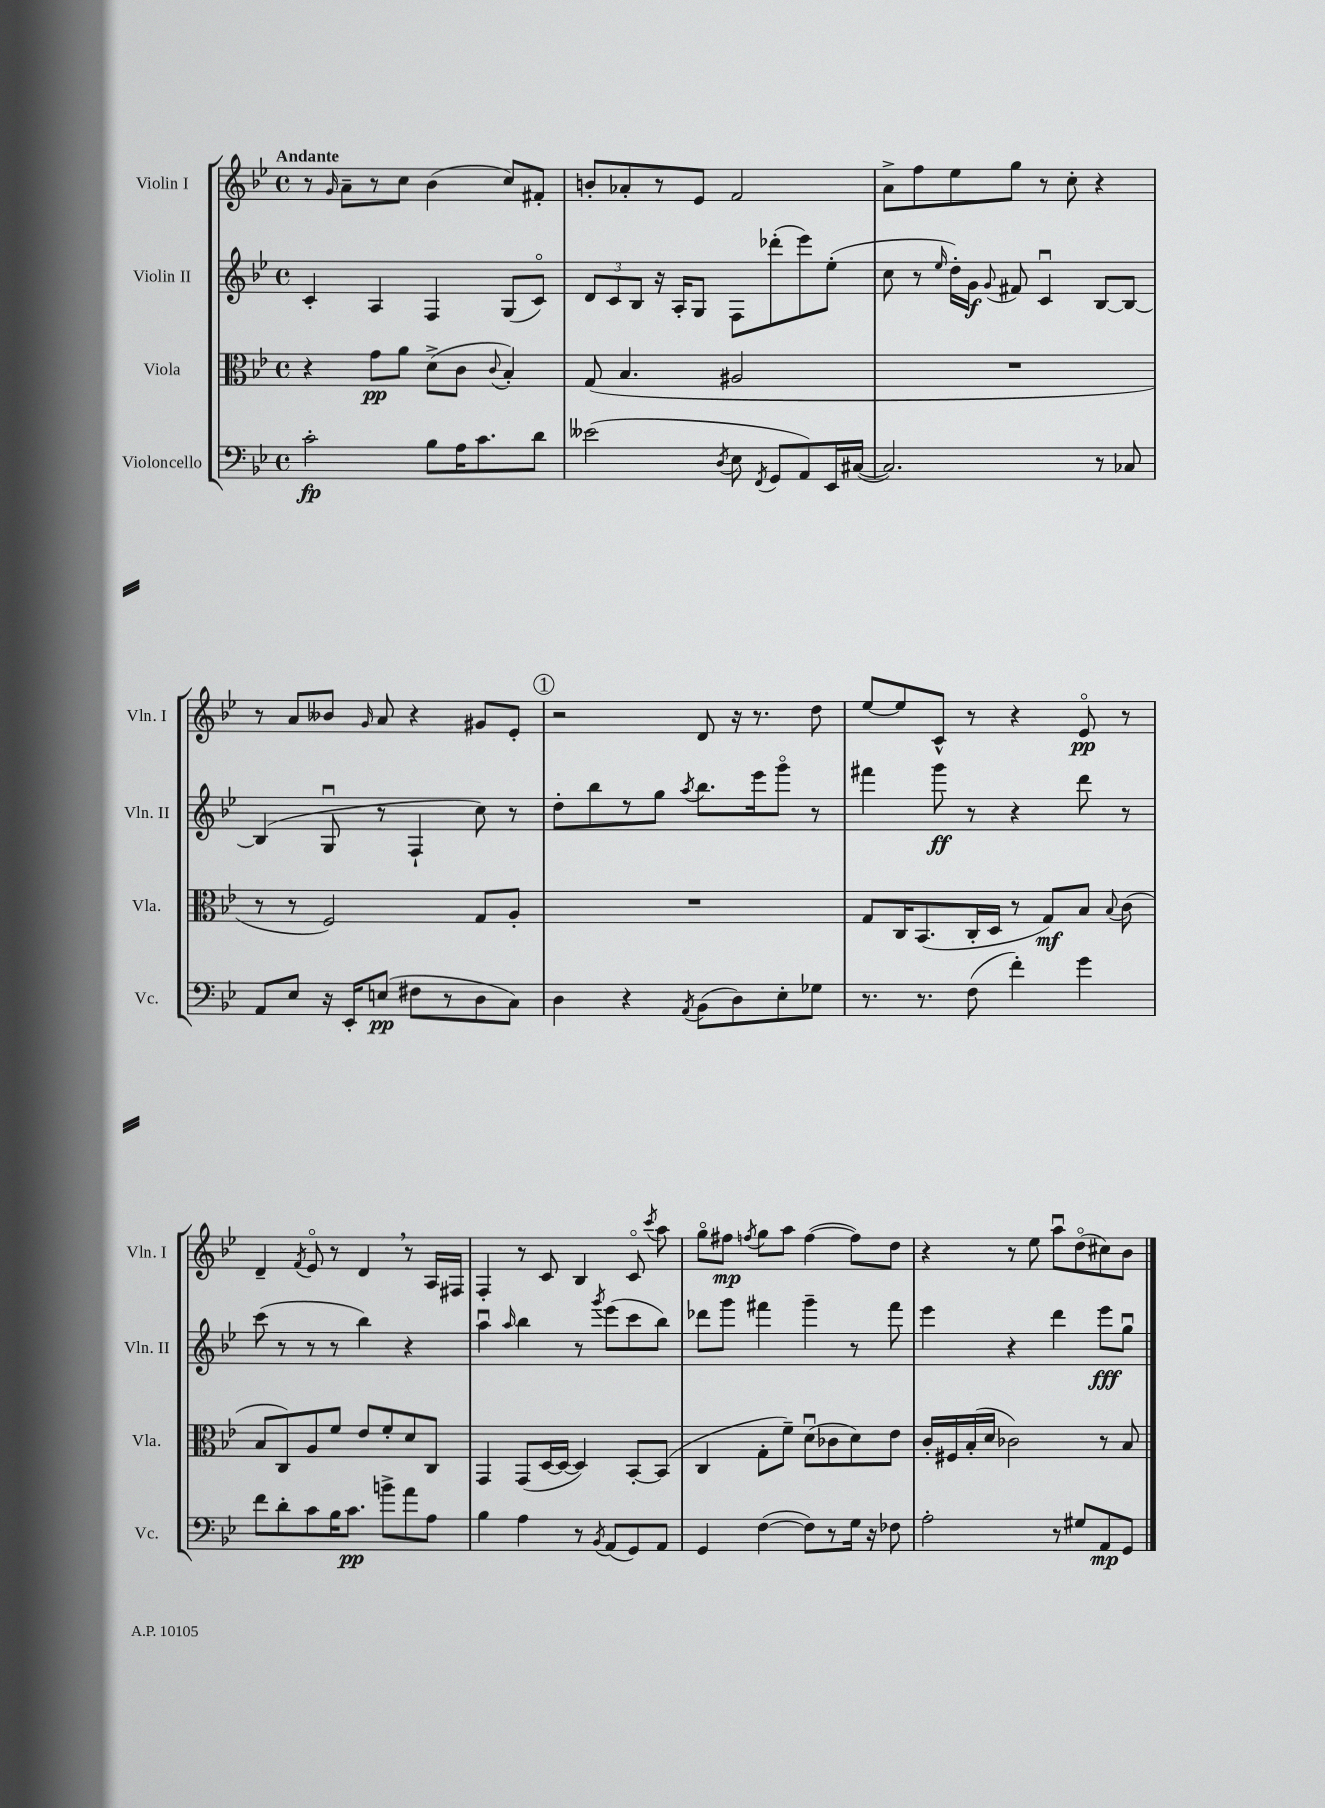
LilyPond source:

<<
\new StaffGroup <<
\new Staff = "s0" \with { instrumentName = "Violin I" shortInstrumentName = "Vln. I" } {
    \clef treble \key bes \major \defaultTimeSignature \time 4/4 \tempo "Andante"
    \autoBeamOff r8 \grace { g'16 } a'8[-- r8 c''8] bes'4( c''8[) fis'8]-. |
    b'8[-. aes'8-. r8 ees'8] f'2 |
    a'8[-> f''8 ees''8 g''8] r8 c''8-. r4 |
    r8 a'8[ beses'8] \grace { g'16 } a'8 r4 gis'8[ ees'8]-. |
    \mark \markup { \circle "1" } r2 d'8 r16 r8. d''8 |
    ees''8[~ ees''8 c'8]-^ r8 r4 ees'8\flageolet\pp r8 |
    d'4-- \acciaccatura { f'8 } ees'8\flageolet r8 d'4 \breathe r8 a16[ fis16] |
    f4-. r8 c'8 bes4 c'8\flageolet \acciaccatura { c'''8 } a''8 |
    g''8[\flageolet fis''8]\mp \acciaccatura { f''8 } g''8[ a''8] f''4~( f''8[) d''8] |
    r4 r8 ees''8 a''8[\downbow d''8\flageolet( cis''8) bes'8] \bar "|." |
}
\new Staff = "s1" \with { instrumentName = "Violin II" shortInstrumentName = "Vln. II" } {
    \clef treble \key bes \major \defaultTimeSignature \time 4/4
    \autoBeamOff c'4-. a4 f4 g8[( c'8]\flageolet) |
    \tuplet 3/2 { d'8[ c'8 bes8] } r16 a16[-. g8] f8[ des'''8-.( ees'''8) ees''8]-.( |
    c''8 r8 \grace { ees''16 } d''16[-.) g'16]\f \appoggiatura { g'8 } fis'8 c'4\downbow bes8[~ bes8]~ |
    bes4( g8\downbow r8 f4-! c''8) r8 |
    \mark \markup { \circle "1" } d''8[-. bes''8 r8 g''8] \acciaccatura { a''8 } bes''8.[ ees'''16 g'''8]\flageolet r8 |
    fis'''4 g'''8\ff r8 r4 d'''8 r8 |
    c'''8( r8 r8 r8 bes''4) r4 |
    a''4\downbow \grace { a''16 } bes''4 r8 \acciaccatura { g'''8 } ees'''8[( c'''8 bes''8]) |
    des'''8[ g'''8] fis'''4 g'''4-- r8 fis'''8 |
    ees'''4 r4 d'''4 ees'''8[\fff g''8]\downbow \bar "|." |
}
\new Staff = "s2" \with { instrumentName = "Viola" shortInstrumentName = "Vla." } {
    \clef alto \key bes \major \defaultTimeSignature \time 4/4
    \autoBeamOff r4 g'8[\pp a'8] d'8[->( c'8] \appoggiatura { c'8 } bes4-.) |
    g8( bes4. ais2 |
    R1 |
    r8 r8 f2) g8[ a8]-. |
    \mark \markup { \circle "1" } R1 |
    g8[ c16 bes,8.( c16-. d16] r8 g8[\mf) bes8] \appoggiatura { bes8 } c'8( |
    bes8[ c8) a8 f'8] ees'8[ f'8-. d'8 c8] |
    g,4 g,8[( d16~ d16]~ d4) bes,8[~-. bes,8]( |
    c4 g8[-. f'8]--) d'8[\downbow( ces'8 d'8) ees'8] |
    c'16[-. fis16 bes16-.( d'16] ces'2) r8 bes8 \bar "|." |
}
\new Staff = "s3" \with { instrumentName = "Violoncello" shortInstrumentName = "Vc." } {
    \clef bass \key bes \major \defaultTimeSignature \time 4/4
    \autoBeamOff c'2-.\fp bes8[ a16 c'8. d'8] |
    eeses'2( \acciaccatura { d8 } ees8 \acciaccatura { f,8 } g,8[ a,8) ees,16 cis16]~( |
    cis2.) r8 ces8 |
    a,8[ ees8] r16 ees,16[-. e8]\pp( fis8[ r8 d8 c8]) |
    \mark \markup { \circle "1" } d4 r4 \acciaccatura { a,8 } bes,8[( d8) ees8-. ges8] |
    r8. r8. f8( f'4-.) g'4 |
    f'8[ d'8-. c'8 bes16 c'8.]\pp b'8[-> a'8 a8] |
    bes4 a4 r8 \acciaccatura { bes,8 } a,8[( g,8) a,8] |
    g,4 f4~( f8[) r8 g16] r16 fes8 |
    a2-. r8 gis8[ a,8\mp g,8] \bar "|." |
}
>>
>>
\layout { \context { \Score \remove "Bar_number_engraver" } }
